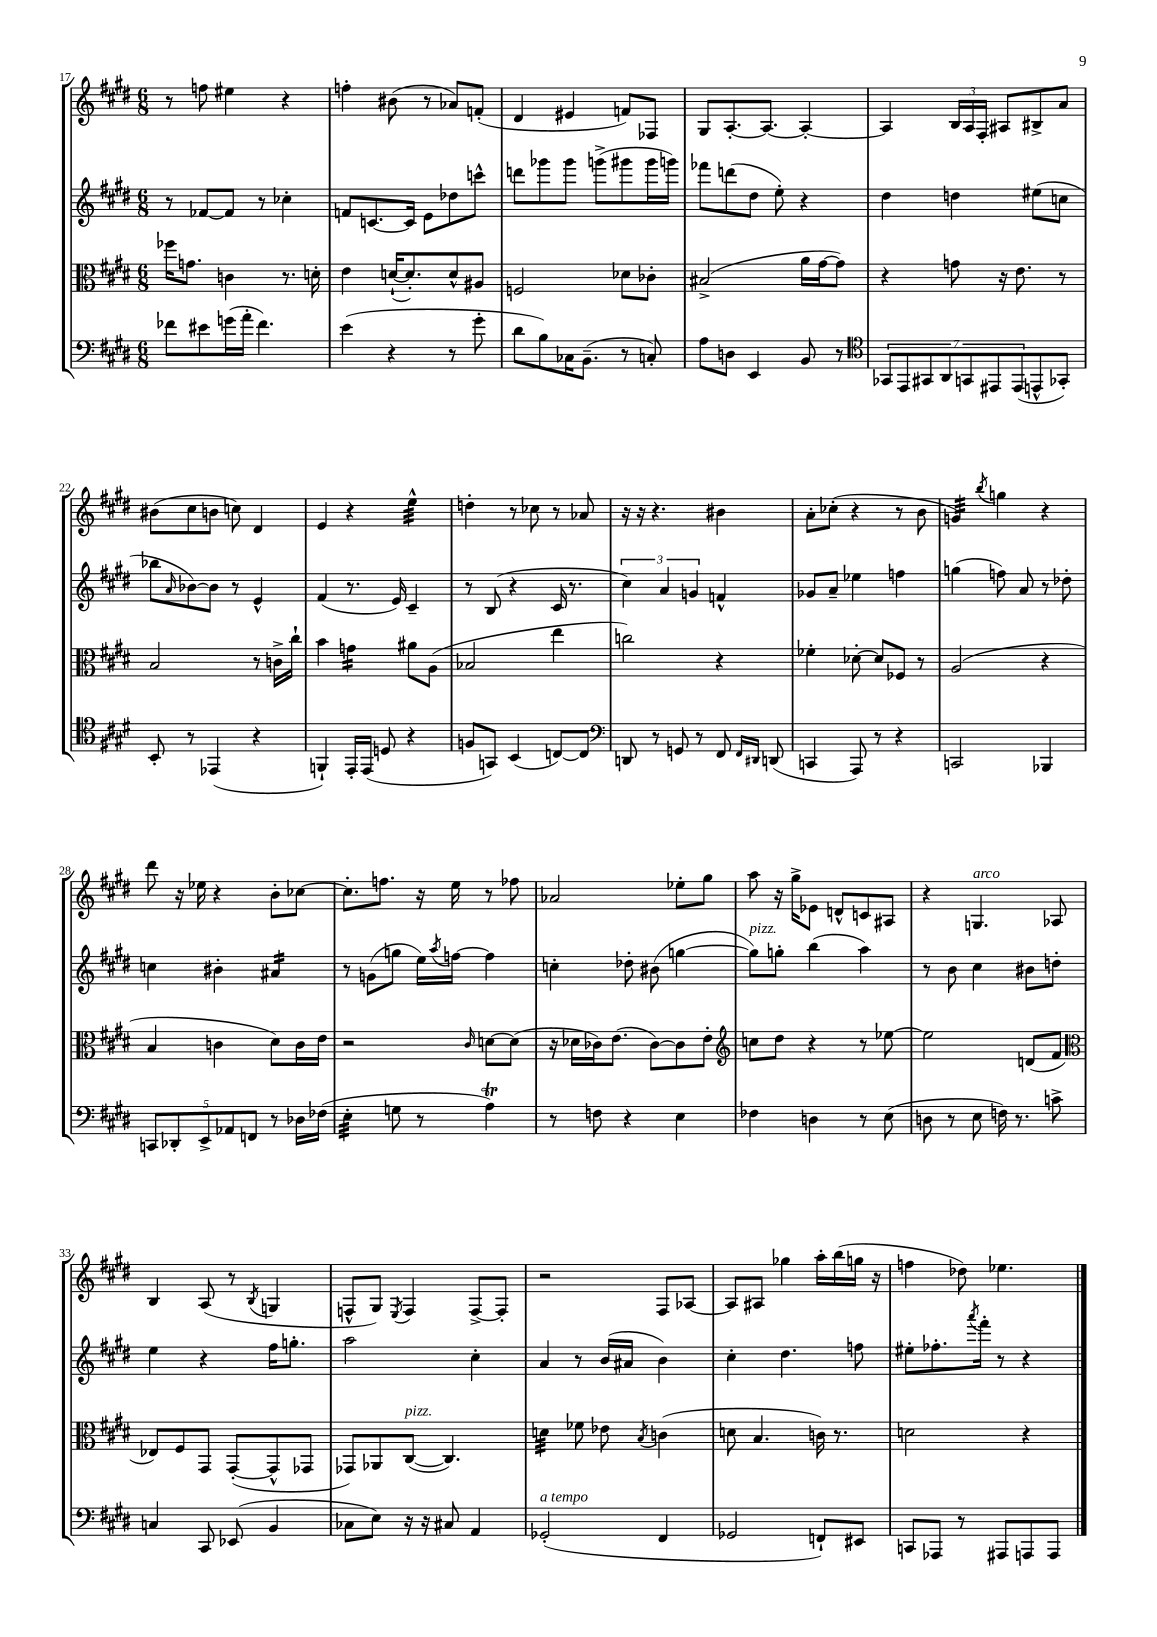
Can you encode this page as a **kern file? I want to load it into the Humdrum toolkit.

**kern	**kern	**kern	**kern
*staff4	*staff3	*staff2	*staff1
*clefF4	*clefC3	*clefG2	*clefG2
*k[f#c#g#d#]	*k[f#c#g#d#]	*k[f#c#g#d#]	*k[f#c#g#d#]
*M6/8	*M6/8	*M6/8	*M6/8
8f-	16ff-	8r	8r
.	8.g	.	.
8e#	.	[8f-	8ff
(16g	4c	8f-]	4ee#
16a'	.	.	.
4.f-)	.	8r	.
.	8.r	4cc-'	4r
.	16d'	.	.
=	=	=	=
(4e	4e	8f	4ff'
.	.	[8.c	.
4r	([16d`	.	(8b#
.	8.d'])	16c]	.
.	.	8e	8r
8r	8d^^	8dd-	8a-)
8g#'	8A#	8ccc^^	(8f'
=	=	=	=
8d#	2F	8ddd	4d#
8B)	.	8ggg-	.
16C-	.	8ggg-	4e#
(8.BB~	.	.	.
.	.	(8ggg^	.
8r	8d-	8ggg#	8f)
8C')	8c-'	16ggg#	8F-
.	.	16ggg)	.
=	=	=	=
8A	(2B#^	8fff-	8G#
8D	.	(8ddd	[8.A'
4EE	.	8dd#	.
.	.	.	8.A_
.	.	8ee')	.
8BB	16a	4r	4A'_
.	[16g#	.	.
8r	8g#])	.	.
=	=	=	=
*clefC4	*	*	*
14GG-	4r	4dd#	4A]
14EE	.	.	.
14GG#	.	.	.
14AA	.	.	.
.	8g	4dd	24B
14GG	.	.	.
.	.	.	24A
.	.	.	24F#'
14EE#	.	.	.
.	16r	.	8A#
(14EE#	.	.	.
.	8.e	.	.
8EE^^	.	(8ee#	8B#^
8GG-')	8r	8cc	8a
=	=	=	=
8BB'	2B	8bb-	(8b#
.	.	16qqa	.
8r	.	[8b-)	8cc#
(4EE-	.	8b-]	8b
.	.	8r	8cc)
4r	8r	4e^^	4d#
.	16c^	.	.
.	16cc#`	.	.
=	=	=	=
4FF`)	4b	(4f#	4e
16EE'	4g	8.r	4r
(16EE	.	.	.
8D	.	.	.
.	.	16e)	.
4r	8a#	4c#~	4ee^^
.	(8A	.	.
=	=	=	=
8F	2B-	8r	4dd'
8GG)	.	(8B	.
(4BB	.	4r	8r
.	.	.	8cc-
[8C)	4ee	16c#	8r
.	.	8.r	.
8C]	.	.	8a-
=	=	=	=
*clefF4	*	*	*
8DD	2cc)	6cc#)	16r
.	.	.	16r
8r	.	.	4.r
.	.	6a	.
8GG	.	.	.
.	.	6g	.
8r	.	.	.
8FF#	4r	4f^^	4b#
16qqFF#	.	.	.
16qqDD#	.	.	.
(8DD	.	.	.
=	=	=	=
4CC	4f-'	8g-	8a'
.	.	8a~	(8cc-'
8AAA)	[8d-'	4ee-	4r
8r	8d-]	.	.
4r	8F-	4ff	8r
.	8r	.	8b
=	=	=	=
2CC	(2A	(4gg	4g)
.	.	.	8qbb
.	.	8ff)	4gg
.	.	8a	.
4BBB-	4r	8r	4r
.	.	8dd-'	.
=	=	=	=
10CC	4B	4cc	8ddd#
10DD-'	.	.	.
.	.	.	16r
.	.	.	16ee-
10EE^	.	.	.
.	4c	4b#'	4r
10AA-	.	.	.
10FF	.	.	.
8r	8d#)	4a#	8b'
16D-	16c	.	[8cc-
(16F-	16e	.	.
=	=	=	=
4E'	2r	8r	8.cc-']
.	.	(8g	.
.	.	.	8.ff
8G	.	8gg	.
8r	.	16ee)	16r
.	.	8qaa	.
.	.	[16ff	16ee
.	16qqc#	.	.
4A)	[8d	4ff]	8r
.	(8d]	.	8ff-
=	=	=	=
8r	16r	4cc'	2a-
.	16d-	.	.
8F	16c-)	.	.
.	(8.e	.	.
4r	.	8dd-'	.
.	[8c-)	(8b#	.
4E	8c-]	[4gg	8ee-'
.	8e'	.	8gg#
=	=	=	=
*	*clefG2	*	*
4F-	8cc	8gg])	8aa
.	8dd#	8gg'	16r
.	.	.	16gg#^
4D	4r	(4bb	8e-
.	.	.	8d^^
8r	8r	4aa)	8c
(8E	[8ee-	.	8A#
=	=	=	=
8D	2ee-]	8r	4r
8r	.	8b	.
8E	.	4cc#	4.G
16F)	.	.	.
8.r	.	.	.
.	(8d	8b#	.
8c^	8f#	8dd'	8A-
=	=	=	=
*	*clefC3	*	*
4C	8E-)	4ee	4B
.	8F#	.	.
8CC#	8GG#	4r	(8A
(8EE-	([8GG#'	.	8r
.	.	.	8qB
4BB	8GG#^^]	16ff#	4G
.	.	8.gg'	.
.	8GG-	.	.
=	=	=	=
8C-	8GG-)	2aa	8F^^
8E)	8AA-	.	8G#)
.	.	.	8qE
16r	([8C#	.	4F
16r	.	.	.
8C#	4.C#])	.	.
4AA	.	4cc#'	[8F^
.	.	.	8F']
=	=	=	=
(2GG-'	4d	4a	2r
.	8f-	8r	.
.	8e-	(16b	.
.	.	16a#	.
.	8qB	.	.
4FF#	(4c	4b)	8F#
.	.	.	[8A-
=	=	=	=
2GG-	8d	4cc#'	8A-]
.	4.B	.	8A#
.	.	4.dd#	4gg-
8FF`)	16c)	.	16aa'
.	8.r	.	(16bb
8EE#	.	8ff	16gg
.	.	.	16r
=	=	=	=
8CC	2d	8ee#'	4ff
8AAA-	.	8.ff-'	.
8r	.	.	8dd-)
.	.	8qaaa	.
.	.	16fff#'	.
8AAA#	.	8r	4.ee-
8AAA	4r	4r	.
8AAA	.	.	.
==	==	==	==
*-	*-	*-	*-
